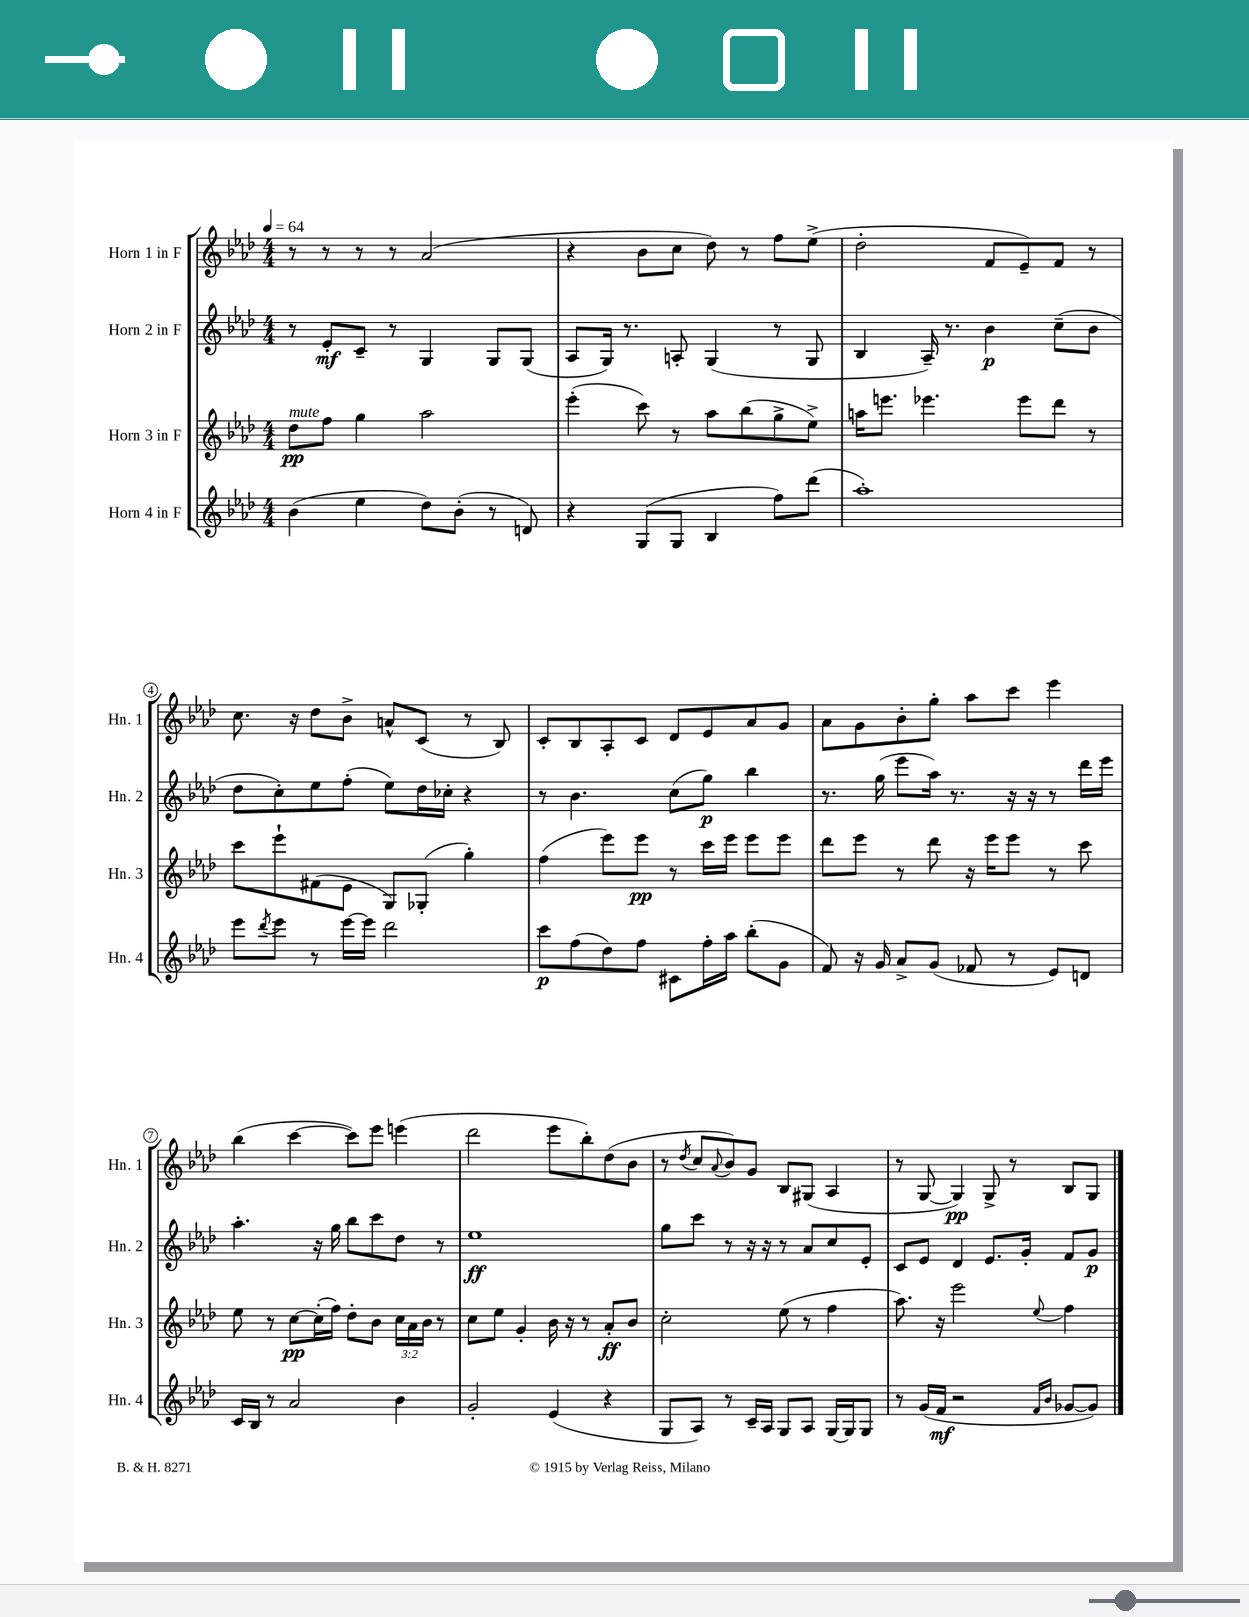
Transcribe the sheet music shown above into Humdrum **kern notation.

**kern	**dynam	**kern	**dynam	**kern	**dynam	**kern	**dynam
*part4	*part4	*part3	*part3	*part2	*part2	*part1	*part1
*staff4	*staff4	*staff3	*staff3	*staff2	*staff2	*staff1	*staff1
*I"Horn 4 in F	*	*I"Horn 3 in F	*	*I"Horn 2 in F	*	*I"Horn 1 in F	*
*I'Hn. 4	*	*I'Hn. 3	*	*I'Hn. 2	*	*I'Hn. 1	*
*clefG2	*	*clefG2	*	*clefG2	*	*clefG2	*
*k[b-e-a-d-]	*	*k[b-e-a-d-]	*	*k[b-e-a-d-]	*	*k[b-e-a-d-]	*
*M4/4	*	*M4/4	*	*M4/4	*	*M4/4	*
*MM64	*	*MM64	*	*MM64	*	*MM64	*
=1	=1	=1	=1	=1	=1	=1	=1
!	!	!LO:TX:a:i:t=mute	!	!	!	!	!
(4b-\	.	8dd-\L	pp	8r	.	8r	.
.	.	8ff\J	.	8e-'/L	mf	8r	.
4ee-\	.	4gg\	.	8c~/J	.	8r	.
.	.	.	.	8r	.	8r	.
8dd-\L)	.	2aa-\	.	4G/	.	(2a-/	.
(8b-'\J	.	.	.	.	.	.	.
8r	.	.	.	8G/L	.	.	.
8dn/)	.	.	.	(8G/J	.	.	.
=2	=2	=2	=2	=2	=2	=2	=2
4r	.	(4eee-'\	.	8A-/L	.	4r	.
.	.	.	.	16G/Jk)	.	.	.
.	.	.	.	8.r	.	.	.
(8G/L	.	8ccc\)	.	.	.	8b-\L	.
8G/J	.	8r	.	8An'/	.	8cc\J	.
4B-/	.	8aa-\L	.	(4G/	.	8dd-\)	.
.	.	(8bb-\	.	.	.	8r	.
8ff\L)	.	8gg^\	.	8r	.	8ff\L	.
(8ddd-\J	.	8ee-^\J)	.	8G/	.	(8ee-^\J	.
=3	=3	=3	=3	=3	=3	=3	=3
1aa-')	.	16aan\KL	.	4B-/	.	2dd-'\	.
.	.	8.eeen\J	.	.	.	.	.
.	.	4.eee-X\	.	16A-~/)	.	.	.
.	.	.	.	8.r	.	.	.
.	.	.	.	4b-\	p	8f/L	.
.	.	8eee-\L	.	.	.	8e-~/)	.
.	.	8ddd-\J	.	(8cc~\L	.	8f/J	.
.	.	8r	.	8b-\J	.	8r	.
!!LO:LB:g=z
=4	=4	=4	=4	=4	=4	=4	=4
8eee-\L	.	8ccc\L	.	8dd-\L	.	8.cc\	.
8qddd-/	.	.	.	.	.	.	.
8eee-\J	.	8eee-`\	.	8cc'\)	.	.	.
.	.	.	.	.	.	16r	.
8r	.	(8f#X\	.	8ee-\	.	8dd-\L	.
[16eee-\LL	.	8e-\J	.	(8ff'\J	.	8b-^\J	.
16eee-\JJ]	.	.	.	.	.	.	.
2ddd-\	.	8G/L)	.	8ee-\L)	.	8an^^/L	.
.	.	(8G-X'/J	.	16dd-\L	.	(8c/J	.
.	.	.	.	16cc-X'\JJ	.	.	.
.	.	4gg'\)	.	4r	.	8r	.
.	.	.	.	.	.	8B-/)	.
=5	=5	=5	=5	=5	=5	=5	=5
8ccc\L	p	(4ff\	.	8r	.	8c'/L	.
(8ff\	.	.	.	4.b-\	.	8B-/	.
8dd-\)	.	8eee-\L)	.	.	.	8A-'/	.
8ff\J	.	8eee-\J	pp	.	.	8c/J	.
8c#X\L	.	8r	.	(8cc\L	.	8d-/L	.
16ff'\L	.	16ccc\LL	.	8gg\J)	p	8e-/	.
16aa-\JJ	.	16eee-\JJ	.	.	.	.	.
(8bb-'\L	.	8eee-\L	.	4bb-\	.	8a-/	.
8g\J	.	8eee-\J	.	.	.	8g/J	.
=6	=6	=6	=6	=6	=6	=6	=6
8f/)	.	8ddd-\L	.	8.r	.	8a-\L	.
16r	.	8eee-\J	.	.	.	8g\	.
16g/	.	.	.	(16gg\	.	.	.
8a-^/L	.	8r	.	8eee-\L	.	8b-'\	.
(8g/J	.	8ddd-\	.	16aa-\Jk)	.	8gg'\J	.
.	.	.	.	8.r	.	.	.
8f-X/	.	16r	.	.	.	8aa-\L	.
.	.	16eee-\KL	.	.	.	.	.
8r	.	8eee-\J	.	16r	.	8ccc\J	.
.	.	.	.	16r	.	.	.
8e-/L)	.	8r	.	8r	.	4eee-\	.
8dn/J	.	8ccc\	.	16ddd-\LL	.	.	.
.	.	.	.	16eee-\JJ	.	.	.
!!LO:LB:g=z
=7	=7	=7	=7	=7	=7	=7	=7
16c/LL	.	8ee-\	.	4.aa-'\	.	(4bb-\	.
16B-/JJ	.	.	.	.	.	.	.
8r	.	8r	.	.	.	.	.
2a-/	.	[8cc\L	pp	.	.	[4ccc\	.
.	.	(16cc'\L]	.	16r	.	.	.
.	.	16ff\JJ)	.	16gg\	.	.	.
.	.	8dd-'\L	.	8bb-\L	.	8ccc\L])	.
.	.	8b-\J	.	8ccc\	.	8eee-\J	.
4b-\	.	24cc\LL	.	8dd-\J	.	(4eeen\	.
.	.	24a-\	.	.	.	.	.
.	.	24b-\JJ	.	.	.	.	.
.	.	8r	.	8r	.	.	.
=8	=8	=8	=8	=8	=8	=8	=8
2g'/	.	8cc\L	.	1ee-	ff	2ddd-\	.
.	.	8ee-\J	.	.	.	.	.
.	.	4g'/	.	.	.	.	.
(4e-/	.	16b-\	.	.	.	8eee-\L	.
.	.	16r	.	.	.	.	.
.	.	8r	.	.	.	8bb-'\)	.
4r	.	8a-'/L	ff	.	.	(8dd-\	.
.	.	8b-/J	.	.	.	8b-\J	.
=9	=9	=9	=9	=9	=9	=9	=9
8G/L	.	2cc'\	.	8gg\L	.	8r	.
.	.	.	.	.	.	8qdd-/	.
8A-/J)	.	.	.	8ccc\J	.	8cc/L	.
.	.	.	.	.	.	8qqa-/	.
8r	.	.	.	8r	.	8b-/)	.
16c~/LL	.	.	.	16r	.	8g/J	.
16A-/JJ	.	.	.	16r	.	.	.
8G/L	.	(8ee-\	.	8r	.	8B-/L	.
8A-/J	.	8r	.	8a-/L	.	(8G#X/J	.
[16G/LL	.	4ff\	.	8cc/	.	4A-/	.
16G/J]	.	.	.	.	.	.	.
8G/J	.	.	.	8e-'/J	.	.	.
=10	=10	=10	=10	=10	=10	=10	=10
8r	.	8.aa-\)	.	8c/L	.	8r	.
(16g/LL	.	.	.	8e-/J	.	[8G/	.
16f/JJ	mf	16r	.	.	.	.	.
2r	.	2eee-\	.	4d-/	.	4G/])	pp
.	.	.	.	8.e-/L	.	8G^/	.
.	.	.	.	.	.	8r	.
.	.	.	.	16g'/Jk	.	.	.
16qqf/LL	.	.	.	.	.	.	.
16qqb-/JJ	.	8qqee-/	.	.	.	.	.
[8g-X/L	.	4ff\	.	8f/L	.	8B-/L	.
8g-/J])	.	.	.	8g/J	p	8G/J	.
==	==	==	==	==	==	==	==
*-	*-	*-	*-	*-	*-	*-	*-
